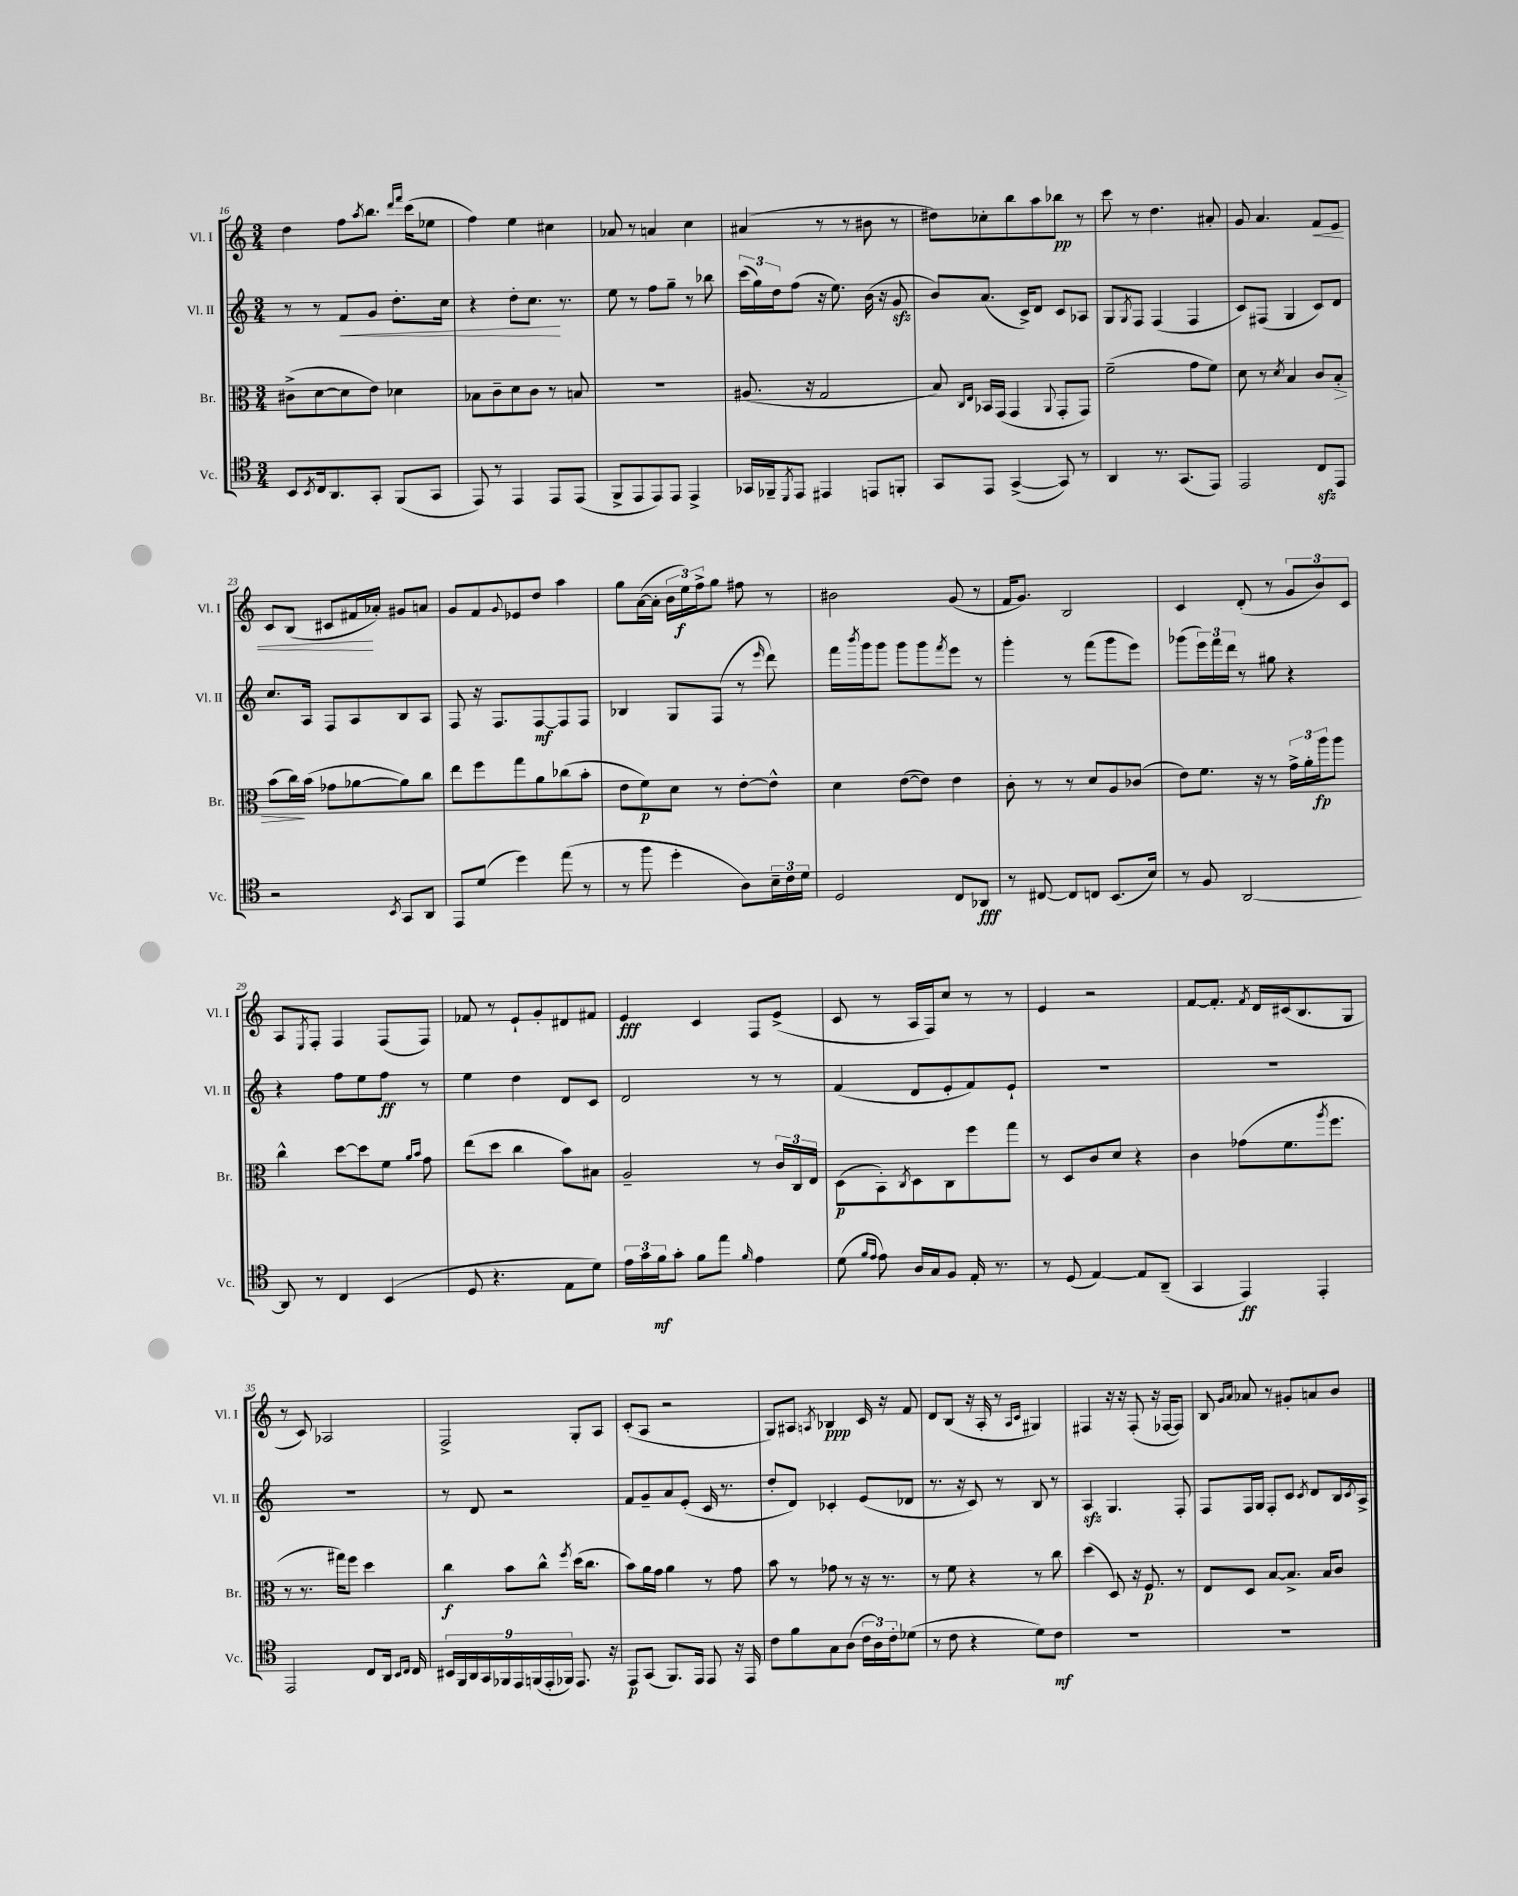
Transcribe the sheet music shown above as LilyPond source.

<<
\new StaffGroup <<
\new Staff = "s0" \with { instrumentName = "Vl. I" shortInstrumentName = "Vl. I" } {
    \clef treble \key c \major \numericTimeSignature \time 3/4
    d''4 f''8 \acciaccatura { a''8 } b''8. \grace { d'''16 f'''16 } c'''16( ees''8 |
    f''4) e''4 cis''4 |
    aes'8 r8 a'4 c''4 |
    ais'4( r8 r8 bis'8 r8 |
    dis''8) ces''8-. b''8 a''8 bes''8\pp r8 |
    c'''8 r8 d''4. ais'8-. |
    g'8 a'4. f'8\< e'8 |
    c'8 b8( cis'8 fis'16\! aes'16-.) gis'8 a'8 |
    g'8 f'8 \appoggiatura { g'8 } ees'8 d''8 a''4 |
    g''8 a'16~( a'16-. \tuplet 3/2 { b'16 e''16\f) f''16-> } g''8 fis''8 r8 |
    bis'2 g'8( r8 |
    f'16 g'8.) b2 |
    c'4 d'8-.( r8 \tuplet 3/2 { g'8 b'8) c'8 } |
    a8 \acciaccatura { e8 } f8-. f4 f8( f8) |
    fes'8 r8 e'8-! g'8-. dis'8 fis'8 |
    e'4\fff c'4 f8 e'8->( |
    c'8 r8 a16 f16) c''8 r8 r8 |
    e'4 r2 |
    f'8~ f'8.-. \acciaccatura { f'8 } d'16 cis'16( b8. g8 |
    r8 c'8) aes2 |
    f2-> g8-. a8 |
    c'8-.( a8 r2 |
    g8) ais8 \acciaccatura { a8 } bes4\ppp c'16 r16 f'8 |
    d'8 b8( r16 a16-. r8 \grace { a16 c'16 } gis4) |
    fis4 r16 r16 fis8-.( r16 fes16~ fes8) |
    b8 \grace { g'16 a'16 } aes'8 r8 gis'8-. a'8 b'8 \bar "|." |
}
\new Staff = "s1" \with { instrumentName = "Vl. II" shortInstrumentName = "Vl. II" } {
    \clef treble \key c \major \numericTimeSignature \time 3/4
    r8 r8 f'8\< g'8 d''8.-. c''16 |
    r4 d''8-. c''8.\! r8. |
    e''8 r8 f''8 g''8-- r8 bes''8 |
    \tuplet 3/2 { c'''16( g''16) d''16 } f''8( r16 e''8.) b'16( r16 g'8\sfz |
    b'8) a'8.( c'16->) d'8 c'8 aes8 |
    g8 \acciaccatura { g8 } f8 f4( f4 |
    c'8) fis8( g4 c'8) d'8 |
    c''8. a16 f8 a8 b8 a8 |
    f8 r16 f8. f8~\mf f8 f8 |
    bes4 g8 f8( r8 \grace { e'''16 } d'''8) |
    f'''16 \acciaccatura { b'''8 } g'''16 g'''8 g'''8 g'''8 \acciaccatura { f'''8 } e'''8 r8 |
    g'''4-. r8 f'''8( g'''8 e'''8) |
    ges'''8( \tuplet 3/2 { e'''16) f'''16 d'''16 } r8 gis''8 r4 |
    r4 f''8 e''8 f''8\ff r8 |
    e''4 d''4 d'8 c'8 |
    d'2 r8 r8 |
    f'4( d'8 e'8-. f'8) e'8-! |
    R2. |
    R2. |
    R2. |
    r8 d'8 r2 |
    f'8 g'8-- a'8 e'8-.( c'16 r8. |
    d''8-. d'8) ces'4-. e'8( des'8 |
    r8. r16 c'8) r8 b8 r8 |
    a4\sfz g4. f8-. |
    f8 f16 g16 f8-. c'8 \acciaccatura { c'8 } d'8 b16 \acciaccatura { c'8 } a16-> \bar "|." |
}
\new Staff = "s2" \with { instrumentName = "Br." shortInstrumentName = "Br." } {
    \clef alto \key c \major \numericTimeSignature \time 3/4
    cis'8->( d'8~ d'8 e'8) des'4 |
    bes8 c'8-- d'8 c'8 r8 b8 |
    R2. |
    ais8.( r16 g2 |
    b8) \grace { c16 e16 } bes,16 g,16( g,4 \appoggiatura { a,8 } g,8-. g,8) |
    f'2--( g'8 f'8) |
    d'8 r8 \acciaccatura { d'8 } b4 c'8 b8-.\> |
    b'8( c''16\!) b'16( ges'8 aes'8~ aes'8) c''8 |
    e''8 f''8 g''8 a'8 ces''8( b'8-. |
    e'8 f'8\p) d'8 r8 e'8~-. e'8-^ |
    d'4 e'8~( e'8) e'4 |
    c'8-. r8 r8 d'8 a8 ces'8( |
    e'8) f'8. r16 r8 \tuplet 3/2 { g'16-> a'16-. a''16\fp } a''8 |
    c''4-^ d''8~ d''8 f'8 \grace { a'16 b'16 } g'8 |
    e''8( d''8 c''4 b'8) bis8 |
    a2-- r8 \tuplet 3/2 { c'16 c16 e16 } |
    d8\p( b,8-.) \acciaccatura { c8 } d8 c8 f''8 g''8 |
    r8 d8 c'8 d'8 r4 |
    c'4 ges'8( f'8. \acciaccatura { a''8 } f''8. |
    r8 r8. gis''16) f''8 d''4 |
    c''4\f b'8 c''8-^ \acciaccatura { f''8 } d''16( c''8. |
    b'8) a'16 g'16 a'4 r8 g'8 |
    b'8 r8 ges'8 r8 r16 r8. |
    r8 f'8 r4 r8 c''8 |
    d''4( d8) r16 f8.\p r8 |
    e8 d8 b8~ b8.-> b16 c'8 \bar "|." |
}
\new Staff = "s3" \with { instrumentName = "Vc." shortInstrumentName = "Vc." } {
    \clef tenor \key c \major \numericTimeSignature \time 3/4
    b,8 \acciaccatura { b,8 } c16 a,8. g,8-. f,8( g,8 |
    e,8) r8 e,4 e,8 e,8( |
    f,8-> e,8 e,8) e,8 e,4-> |
    ges,16 fes,16-- \acciaccatura { d,8 } e,8 eis,4 e,8 f,8-. |
    g,8 e,8 g,4~->( g,8) r8 |
    a,4 r8. g,8.( e,8) |
    e,2 c8\sfz e,8 |
    r2 \acciaccatura { b,8 } g,8 a,8 |
    e,8 d'8( d''4) e''8( r8 |
    r8 f''8 d''4-. a8) \tuplet 3/2 { b16-- c'16 d'16 } |
    d2 c8 aes,8\fff |
    r8 cis8~ cis8 c8 b,8.( b16) |
    r8 f8 a,2~ |
    a,8 r8 c4 b,4( |
    d8 r4. e8 d'8) |
    \tuplet 3/2 { e'16 g'16 f'16\mf } g'8-. f'8 e''8 \grace { f'16 } e'4 |
    d'8( \grace { f'16 e'16 } e'8) a16 g16 f8 e16-. r8. |
    r8 d8( e4~) e8 a,8--( |
    g,4 e,4\ff) e,4-. |
    e,2 c8 a,16 \grace { b,16 c16 } c16 |
    \tuplet 9/8 { bis,16 f,16 a,16 g,16 fes,16 e,16 f,16( e,16-. fes,16) } e,8. r16 |
    e,8\p g,8( f,8.) e,16 e,8 r16 e,16 |
    c'8 f'8 g8 a8( \tuplet 3/2 { c'16 a16) c'16-. } des'8( |
    r8 c'8 r4 d'8) c'8\mf |
    R2. |
    R2. \bar "|." |
}
>>
>>
\layout { \context { \Score currentBarNumber = #16 } }
